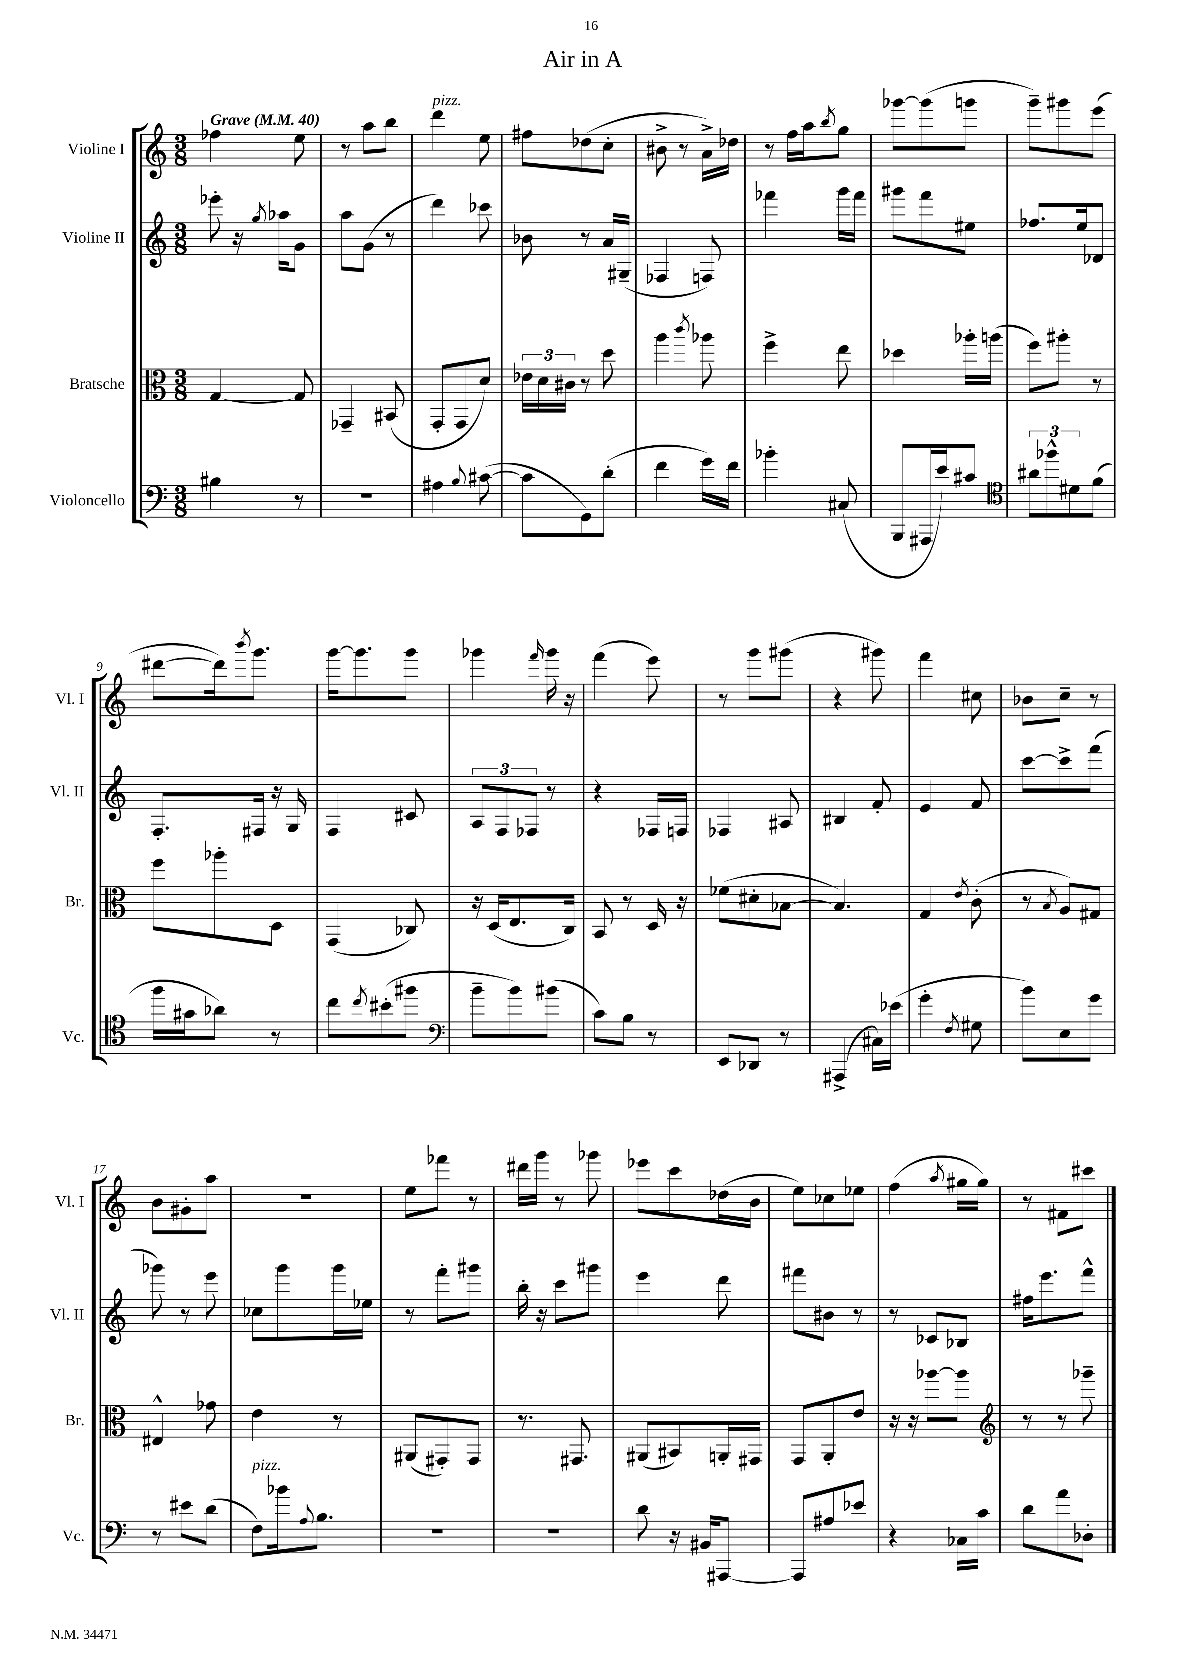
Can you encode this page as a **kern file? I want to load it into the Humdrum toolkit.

**kern	**kern	**kern	**kern
*staff4	*staff3	*staff2	*staff1
*clefF4	*clefC3	*clefG2	*clefG2
*k[]	*k[]	*k[]	*k[]
*M3/8	*M3/8	*M3/8	*M3/8
*MM40	*MM40	*MM40	*MM40
4B#	[4G	8eee-'	4ff-
.	.	16r	.
.	.	8qgg	.
.	.	16aa-	.
8r	8G]	8g	8ee
=	=	=	=
4.r	4GG-~	8aa	8r
.	.	(8g	8aa
.	(8BB#	8r	8bb
=	=	=	=
4A#	8GG'	4ddd)	4ddd
.	8GG	.	.
8qqB	.	.	.
([8c#	8d)	8ccc-	8ee
=	=	=	=
8c#]	24e-	8b-	8ff#
.	24d	.	.
.	24c#	.	.
8GG)	8r	8r	(8dd-
(8d'	8dd	16a	8cc'
.	.	(16G#~	.
=	=	=	=
4f	4aa	4F-	8b#^
.	.	.	8r
.	8qccc	.	.
16g)	8aa-	8F)	16a^)
16f	.	.	16dd-
=	=	=	=
4b-'	4ff^	4fff-	8r
.	.	.	16ff
.	.	.	16aa
.	.	.	8qbb
(8C#	8ee	16ggg	8gg
.	.	16fff-	.
=	=	=	=
8BBB	4dd-	8ggg#	[8ggg-
16AAA#	.	8fff	(8ggg-]
16e)	.	.	.
8c#	16aa-'	8ee#	8ggg
.	(16aa	.	.
=	=	=	=
*clefC4	*	*	*
12a#	8ff)	8.ff-	8ggg~)
12ff-^^	.	.	.
.	8aa#'	.	8ggg#
12d#	.	.	.
.	.	16ee	.
(8f	8r	8d-	(8eee
=	=	=	=
16ff	8ff	8.F'	[8ddd#
16g#	.	.	.
8a-)	8aa-'	.	16ddd#])
.	.	.	8qbbb
.	.	16F#	8.ggg
8r	8D	16r	.
.	.	16G	.
=	=	=	=
8cc	(4GG	4F	[16ggg
.	.	.	8.ggg]
8qcc	.	.	.
(8b#'	.	.	.
8ff#	8C-)	8c#	8ggg
=	=	=	=
*clefF4	*	*	*
8b~	16r	12A	4ggg-
.	(16D	.	.
.	.	12F	.
8b)	8.E	.	.
.	.	12F-	.
.	.	.	16qqfff
(8b#	.	8r	16ggg-
.	16C)	.	16r
=	=	=	=
8c)	8BB	4r	(4fff
8B	8r	.	.
8r	16D	16F-	8eee)
.	16r	16F	.
=	=	=	=
8EE	(8f-	4F-	8r
8DD-	8d#'	.	8ggg
8r	[8B-	8A#	(8ggg#
=	=	=	=
(4AAA#^	4.B-])	4B#	4r
16C#)	.	8f'	8ggg#)
(16e-	.	.	.
=	=	=	=
4g'	4G	4e	4fff
8qF	8qe	.	.
8G#	(8c'	8f	8cc#
=	=	=	=
8b)	8r	[8ccc	8b-
.	8qB	.	.
8E	8A)	8ccc^]	8cc~
8g	8G#	(8fff	8r
=	=	=	=
8r	4E#^^	8ggg-)	8b
8e#	.	8r	8g#'
(8d	8g-	8eee	8aa
=	=	=	=
8F)	4e	8cc-	4.r
16b-	.	8ggg	.
8qqA	.	.	.
8.B	.	.	.
.	8r	16ggg	.
.	.	16ee-	.
=	=	=	=
4.r	(8AA#	8r	8ee
.	8GG#')	8fff'	8fff-
.	8GG#	8ggg#	8r
=	=	=	=
4.r	8.r	16bb'	16ddd#
.	.	16r	16ggg
.	.	8ccc	8r
.	8.GG#	.	.
.	.	8ggg#	8ggg-
=	=	=	=
8d	(8AA#	4eee	8eee-
16r	8BB#)	.	8ccc
16BB#	.	.	.
[8AAA#	16AA'	8ddd	(16dd-
.	16GG#	.	16b
=	=	=	=
8AAA#]	8GG	8fff#	8ee)
8A#	8AA'	8b#	8cc-
8e-	8e	8r	8ee-
=	=	=	=
4r	16r	8r	(4ff
.	16r	.	.
.	[8aa-	8c-	.
.	.	.	8qaa
16C-	8aa-]	8B-	16gg#
16c	.	.	16gg#)
=	=	=	=
*	*clefG2	*	*
8d	8r	16ff#	8r
.	.	8.eee	.
8a	8r	.	8f#
8D-'	8ggg-~	8fff^^	8ccc#
==	==	==	==
*-	*-	*-	*-
